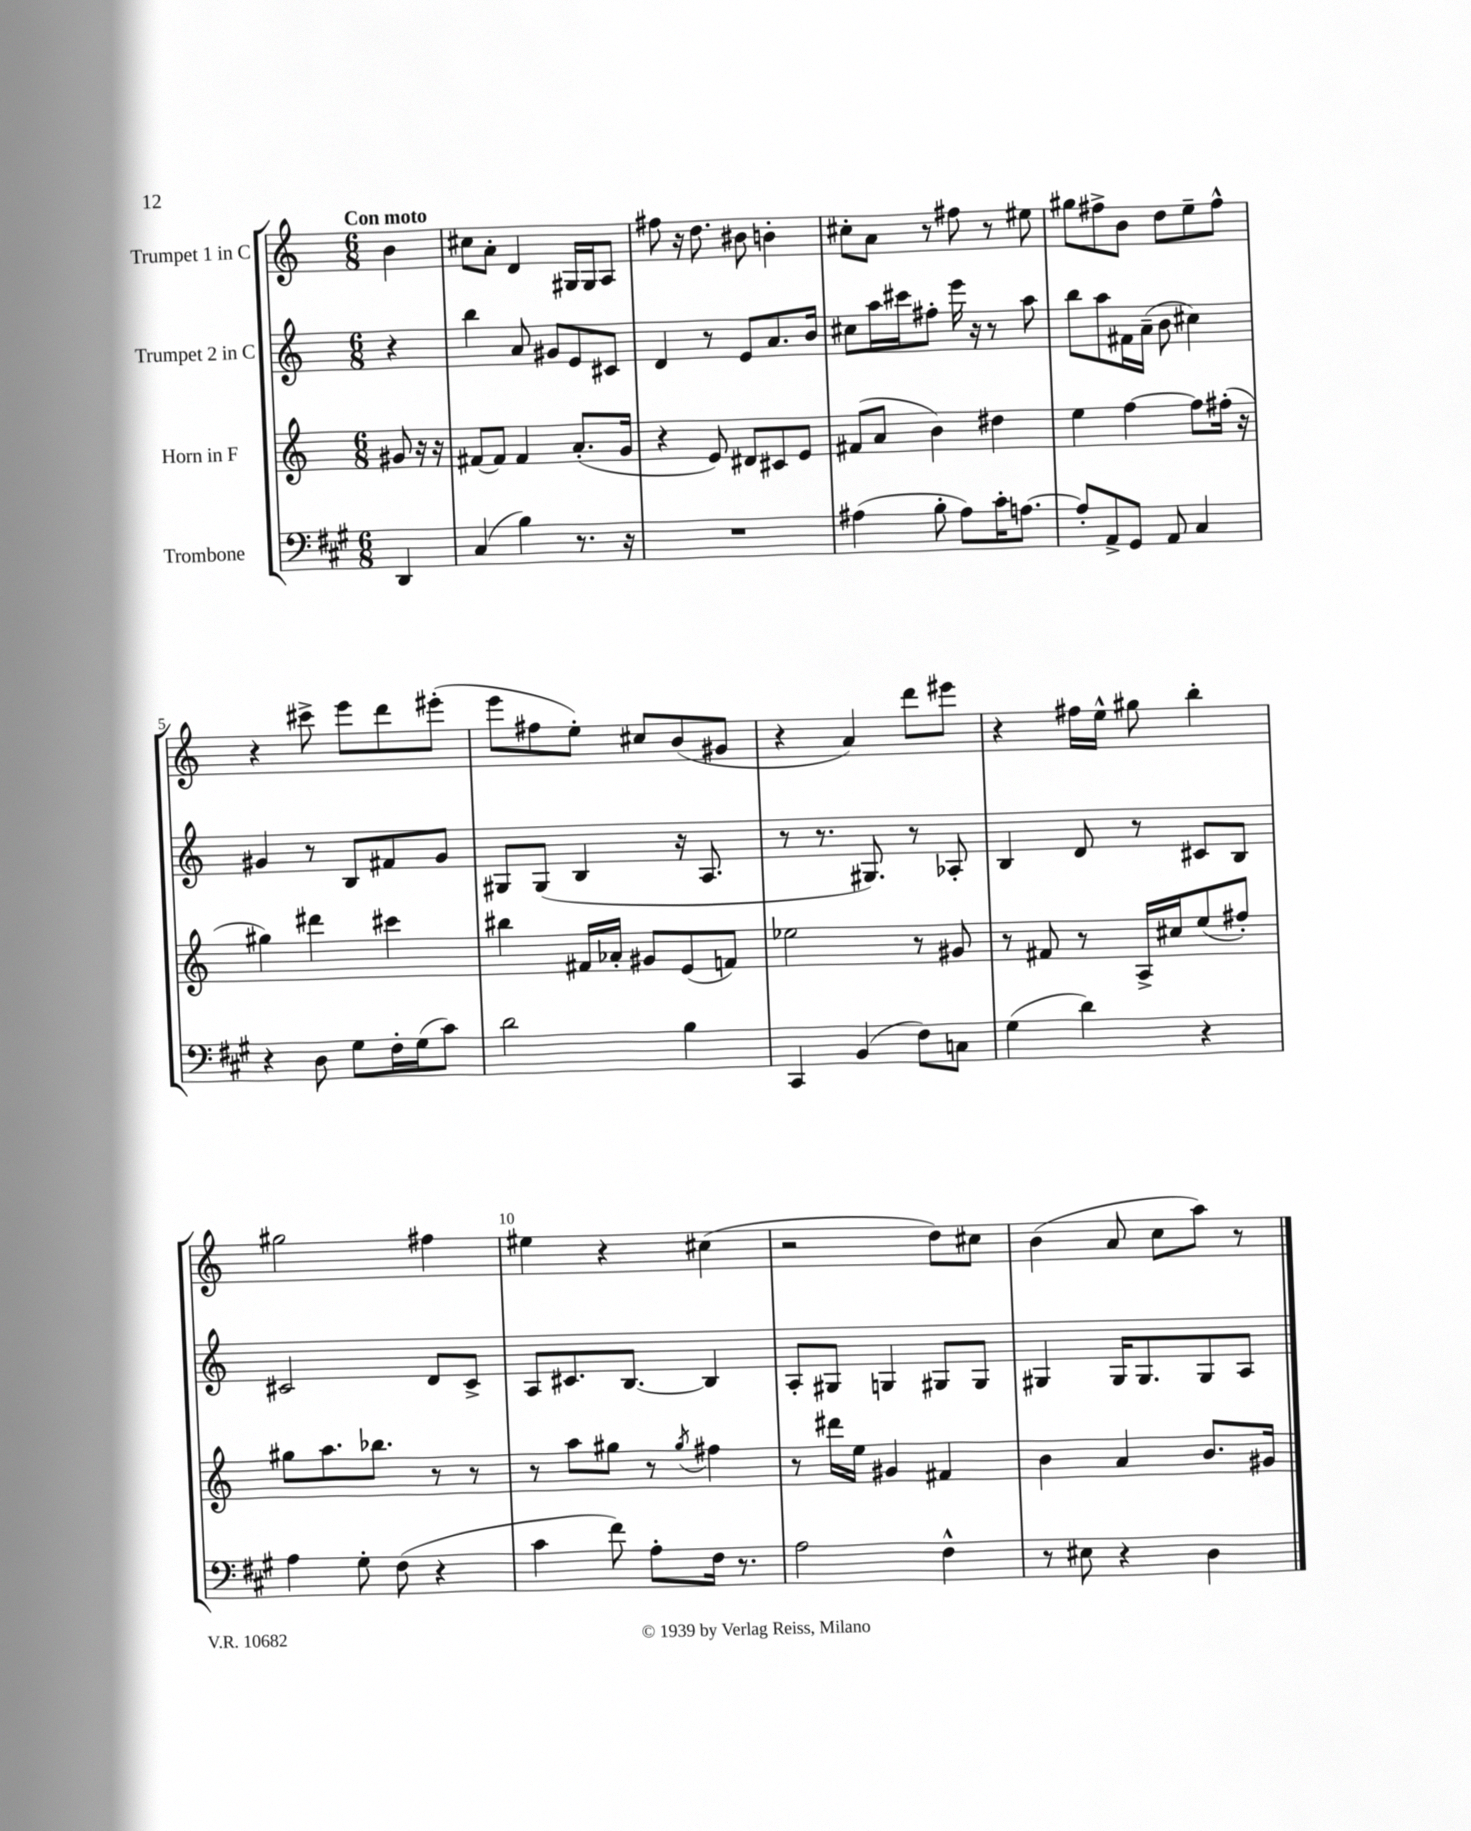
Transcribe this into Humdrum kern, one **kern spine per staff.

**kern	**kern	**kern	**kern
*staff4	*staff3	*staff2	*staff1
*clefF4	*clefG2	*clefG2	*clefG2
*k[f#c#g#]	*k[]	*k[]	*k[]
*M6/8	*M6/8	*M6/8	*M6/8
4DD	8g#	4r	4b
.	16r	.	.
.	16r	.	.
=	=	=	=
(4C#	[8f#	4bb	8cc#
.	8f#]	.	8a'
4B)	4f#	8a	4d
.	.	8g#	.
8.r	(8.a'	8e	16G#
.	.	.	16G#
.	.	8c#	8A
16r	16g	.	.
=	=	=	=
2.r	4r	4d	8ff#
.	.	.	16r
.	.	.	8.dd
.	8e)	8r	.
.	8d#	8e	8b#
.	8c#	8.a	4b'
.	8e	.	.
.	.	16b	.
=	=	=	=
(4A#	(8f#	8cc#	8cc#'
.	8a	16aa	8a
.	.	16ccc#	.
8B'	4b)	8ff#'	8r
8A#)	.	16eee	8ff#
.	.	16r	.
16c#'	4dd#	8r	8r
[8.A	.	.	.
.	.	8aa	8ee#
=	=	=	=
8A']	4ee	8bb	8gg#
8AA^	.	8aa	8ff#^
8GG#	[4ff	16f#	8b
.	.	(16a~	.
8AA	.	8b	8dd
4C#	8ff]	4cc#)	8ee~
.	(16ff#'	.	8ff#^^
.	16r	.	.
=	=	=	=
4r	4gg#)	4g#	4r
8D	4ddd#	8r	8ccc#^
8G#	.	8B	8eee
16F#'	4ccc#	8f#	8ddd
(16G#	.	.	.
8c#)	.	8g#	(8eee#'
=	=	=	=
2d	4bb#	8G#	8eee
.	.	(8G#	8ff#
.	16f#	4B	8ee')
.	16a-'	.	.
.	8g#	.	8cc#
4B	(8e	16r	(8b
.	.	8.A	.
.	8f)	.	8g#
=	=	=	=
4CC#	2ee-	8r	4r
.	.	8.r	.
(4BB	.	.	4a)
.	.	8.G#)	.
8F#)	8r	8r	8ddd
8C	8g#	8A-'	8eee#
=	=	=	=
(4G#	8r	4B	4r
.	8f#	.	.
4d)	8r	8d	16ff#
.	.	.	16ee^^
.	16A^	8r	8gg#
.	16cc#	.	.
4r	(8ee	8c#	4bb'
.	8ff#')	8B	.
=	=	=	=
4A	8gg#	2c#	2gg#
.	8.aa	.	.
8G#'	.	.	.
.	8.bb-	.	.
(8F#	.	.	.
4r	8r	8d	4ff#
.	8r	8c#^	.
=	=	=	=
4c#	8r	8A	4ee#
.	8aa	8.c#	.
8f#)	8gg#	.	4r
.	.	[8.B	.
8A'	8r	.	.
.	8qgg#	.	.
16F#	4ff#	4B]	(4cc#
8.r	.	.	.
=	=	=	=
2A	8r	8A'	2r
.	16ddd#	8G#	.
.	16ee	.	.
.	4g#	4G	.
4F#^^	4f#	8G#	8dd)
.	.	8G#	8cc#
=	=	=	=
8r	4b	4G#	(4b
8E#	.	.	.
4r	4a	16G#	8a
.	.	8.G#	.
.	.	.	8cc
4D	8.b	8G#	8aa)
.	.	8A	8r
.	16g#	.	.
==	==	==	==
*-	*-	*-	*-
